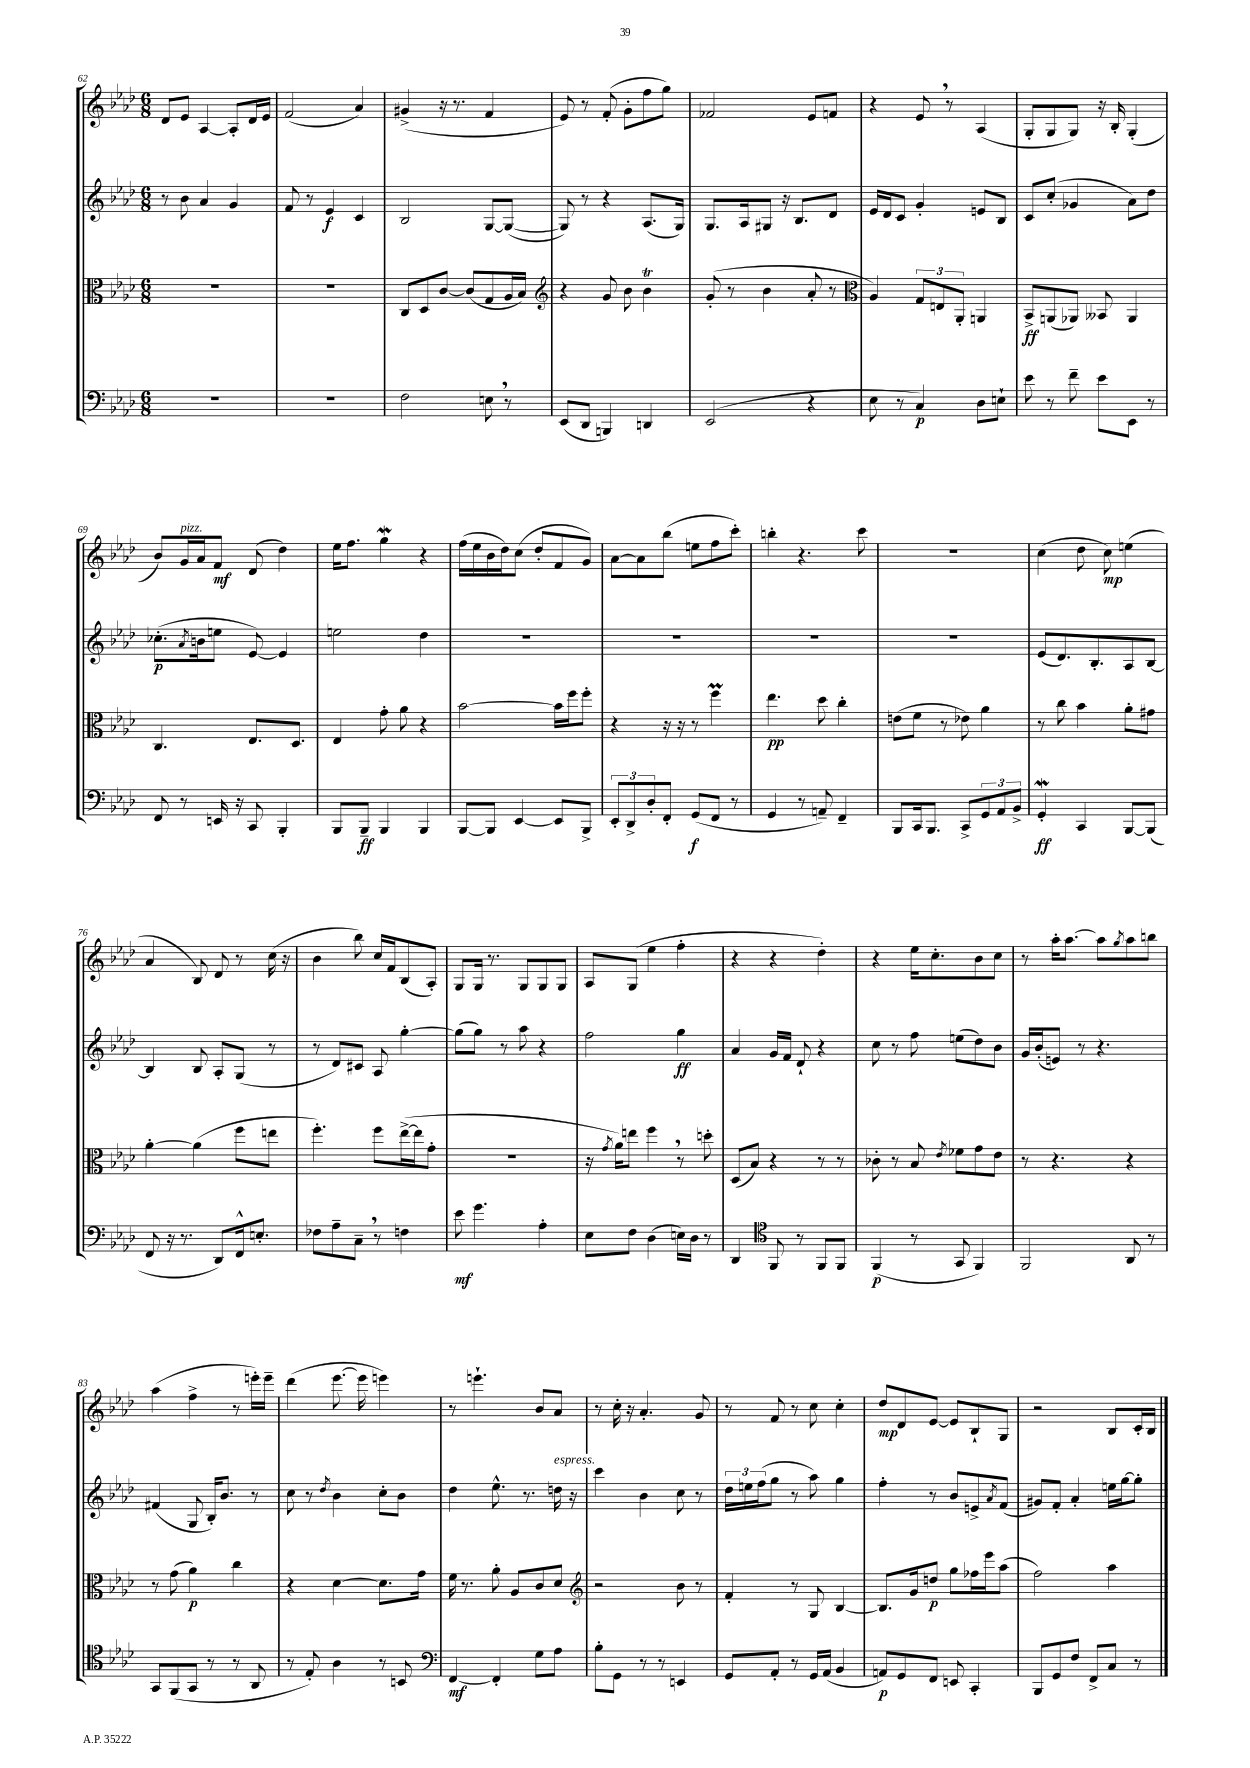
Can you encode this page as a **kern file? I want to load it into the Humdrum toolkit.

**kern	**kern	**kern	**kern
*staff4	*staff3	*staff2	*staff1
*clefF4	*clefC3	*clefG2	*clefG2
*k[b-e-a-d-]	*k[b-e-a-d-]	*k[b-e-a-d-]	*k[b-e-a-d-]
*M6/8	*M6/8	*M6/8	*M6/8
2.r	2.r	8r	8d-/L
.	.	8b-\	8e-/J
.	.	4a-/	[4A-/
.	.	4g/	8A-'/]L
.	.	.	16d-/L
.	.	.	16e-/JJ
=	=	=	=
2.r	2.r	8f/	(2f/
.	.	8r	.
.	.	4e-/	.
.	.	4c/	4a-/)
=	=	=	=
2F\	8C/L	2B-/	(4g#^/
.	8D-/	.	.
.	[8c/J	.	16r
.	.	.	8.r
.	(8c/]L	.	.
8E\	8G/	[8G/L	4f/
8r	16A-/L	(8G/_J	.
.	16B-/JJ)	.	.
=	=	=	=
*	*clefG2	*	*
(8EE-/L	4r	8G/])	8e-/)
8DD-/J	.	8r	8r
4BBB/)	8g/	4r	(8f'/
.	8b-\	.	8g'\L
4DD/	4b-\	(8.A-/L	8ff\
.	.	.	8gg\J)
.	.	16G/Jk)	.
=	=	=	=
(2EE-/	(8g'/	8.G/L	2f-/
.	8r	.	.
.	.	16A-/k	.
.	4b-\	8G#/J	.
.	.	16r	.
.	.	8.B-/L	.
4r	8a-'/	.	8e-/L
.	8r	8d-/J	8f/J
=	=	=	=
*	*clefC3	*	*
8E-\	4A-/)	16e-/LL	4r
.	.	16d-/J	.
8r	.	8c/J	.
4C/)	12G/L	4g'/	8e-/
.	12E/	.	.
.	.	.	8r
.	12AA-'/J	.	.
8D-\L	4AA/	8e/L	(4A-/
8E`\J	.	8B-/J	.
=	=	=	=
8e-\	8BB-^/L	8c/L	8G'/L
8r	(8AA/	(8cc'/J	8G/
8f~\	8AA-/J)	4g-/	8G/J)
8e-\L	8BB--/	.	16r
.	.	.	16B-'/
8EE-\J	4AA-/	8a-\L)	(4G'/
8r	.	8dd-\J	.
=	=	=	=
8FF/	4.C/	(8.cc-'\L	8b-/L)
8r	.	.	16g/L
.	.	8qa-/	.
.	.	16b\k	16a-/J
16EE/	.	8ee\J	8f/J
16r	.	.	.
8CC/	8.E-/L	[8e-/)	(8d-/
4BBB-'/	.	4e-/]	4dd-\)
.	8.D-/J	.	.
=	=	=	=
8BBB-/L	4E-/	2ee\	16ee-\LK
.	.	.	8.ff\J
8BBB-~/J	.	.	.
4BBB-/	8g'\	.	4gg\
.	8a-\	.	.
4BBB-/	4r	4dd-\	4r
=	=	=	=
[8BBB-/L	[2b-\	2.r	(16ff\LL
.	.	.	16ee-\
8BBB-/]J	.	.	16b-\
.	.	.	16dd-\J)
[4EE-/	.	.	(8cc\J
.	.	.	8dd-'/L
8EE-/]L	16b-\]LL	.	8f/
.	16ff\J	.	.
8BBB-^/J	8ff'\J	.	8g/J)
=	=	=	=
12EE-'/L	4r	2.r	[8a-\L
12DD-^/	.	.	.
.	.	.	8a-\]
12D-'/	.	.	.
8FF'/J	16r	.	(8bb-\J
.	16r	.	.
(8GG/L	8r	.	8ee\L
8FF/J	4ff\	.	8ff\
8r	.	.	8ccc'\J)
=	=	=	=
4GG/	4.ee-\	2.r	4bb'\
8r	.	.	4.r
8AA~/)	8dd-\	.	.
4FF~/	4cc'\	.	.
.	.	.	8ccc\
=	=	=	=
8BBB-/L	(8e\L	2.r	2.r
16CC/k	8f\J	.	.
8.BBB-/J	.	.	.
.	8r	.	.
8CC^/L	8e-\)	.	.
12GG/	4a-\	.	.
12AA-/	.	.	.
12BB-^/J	.	.	.
=	=	=	=
4GG'/	8r	(8e-/L	(4cc\
.	8cc\	8.d-/)	.
4CC/	4b-\	.	8dd-\
.	.	8.B-'/	.
.	.	.	8cc\)
[8BBB-/L	8a-'\L	8A-/	(4ee\
(8BBB-/]J	8g#\J	[8B-/J	.
=	=	=	=
8FF/	[4a-'\	4B-/]	4a-/
16r	.	.	.
8.r	.	.	.
.	(4a-\]	8B-/	8B-/)
8DD-/L)	.	8A-'/L	8d-/
16FF^^/k	8ff\L	(8G/J	8r
8.E'/J	.	.	.
.	8ee\J	8r	(16cc\
.	.	.	16r
=	=	=	=
8F-\L	4.ff'\)	8r	4b-\
8A-~\	.	8d-/L)	.
8C~\J	.	8c#/J	8bb-\)
8r	8ff\L	8A-/	16cc/LL
.	.	.	16f/J
4F\	([16ee-^\L	[4gg'\	(8B-/
.	16ee-\]J	.	.
.	8g'\J	.	8A-'/J)
=	=	=	=
8e-\	2.r	(8gg\]L	8G/L
4.g\	.	8gg\J)	16G/Jk
.	.	.	8.r
.	.	8r	.
.	.	8aa-\	8G/L
4A-'\	.	4r	8G/
.	.	.	8G/J
=	=	=	=
8E-\L	16r	2ff\	8A-/L
.	8qg/	.	.
.	16a-\LK)	.	.
8F\J	8ee\J	.	(8G/J
(4D-\	4ff\	.	4ee-\
16E\LL)	8r	4gg\	4ff'\
16D-\JJ	.	.	.
8r	8dd'\	.	.
=	=	=	=
4DD-/	(8D-/L	4a-/	4r
.	8B-/J)	.	.
*clefC4	*	*	*
8FF/	4r	16g/LL	4r
.	.	16f/JJ	.
8r	.	8d-`/	.
8FF/L	8r	4r	4dd-'\)
8FF/J	8r	.	.
=	=	=	=
(4FF/	8c-'\	8cc\	4r
.	8r	8r	.
8r	8B-/	8ff\	16ee-\LK
.	.	.	8.cc'\
.	8qe-/	.	.
8GG/	8f-\L	(8ee\L	.
4FF/)	8g\	8dd-\)	8b-\
.	8e-\J	8b-\J	8cc\J
=	=	=	=
2FF/	8r	16g/LL	8r
.	.	(16b-'/J	.
.	4.r	8e/J)	16aa-'\LK
.	.	.	[8.aa-\J
.	.	8r	.
.	.	4.r	8aa-\]L
.	.	.	8qgg/
8AA-/	4r	.	8aa-\
8r	.	.	8bb\J
=	=	=	=
8GG/L	8r	(4f#/	(4aa-\
(8FF/	(8g\	.	.
8GG/J	4a-\)	8G/	4ff^\
8r	.	16B-'/LK)	.
.	.	8.b-/J	.
8r	4cc\	.	8r
8AA-/	.	8r	16eee'\LL)
.	.	.	16eee~\JJ
=	=	=	=
8r	4r	8cc\	(4ddd-\
8E-'/)	.	8r	.
.	.	8qdd-/	.
4A-\	[4d-\	4b-\	[8.eee-\
.	.	.	16eee-\]
8r	8.d-\]L	8cc'\L	4eee\)
8BB/	.	8b-\J	.
.	16g\Jk	.	.
=	=	=	=
*clefF4	*	*	*
[4FF/	16f\	4dd-\	8r
.	8.r	.	.
.	.	.	4.eee`\
4FF'/]	8a-'\	8.ee-^^\	.
.	8A-/L	.	.
.	.	8.r	.
8G\L	8c/	.	8b-/L
8A-\J	8d-/J	16dd\	8a-/J
.	.	16r	.
=	=	=	=
*	*clefG2	*	*
8B-'\L	2r	4ccc\	8r
8GG\J	.	.	16cc'\
.	.	.	16r
8r	.	4b-\	4.a-'/
8r	.	.	.
4EE/	8b-\	8cc\	.
.	8r	8r	8g/
=	=	=	=
8GG/L	4f'/	24dd-\LL	8r
.	.	24ee\	.
.	.	(24ff\J	.
8AA-'/J	.	8gg\J	8f/
8r	8r	8r	8r
16GG/LL	8G/	8aa-\)	8cc\
(16AA-/JJ	.	.	.
4BB-/	[4B-/	4gg\	4cc'\
=	=	=	=
8AA/L)	8.B-/]L	4ff'\	8dd-/L
8GG/	.	.	8d-/
.	16g/k	.	.
8FF/J	8dd/J	8r	[8e-/J
8EE/	8gg\L	8b-/L	8e-/]L
4CC'/	16ff-\L	8e^/	8B-`/
.	16eee-\J	.	.
.	.	8qa-/	.
.	(8aa-\J	(8f/J	8G/J
=	=	=	=
8BBB-/L	2ff\)	8g#/L)	2r
8GG/	.	8f'/J	.
8F/J	.	4a-'/	.
8FF^/L	.	.	.
8C/J	4aa-\	16ee\LL	8B-/L
.	.	[16gg\J	.
8r	.	8gg'\]J	16c'/L
.	.	.	16B-/JJ
==	==	==	==
*-	*-	*-	*-
